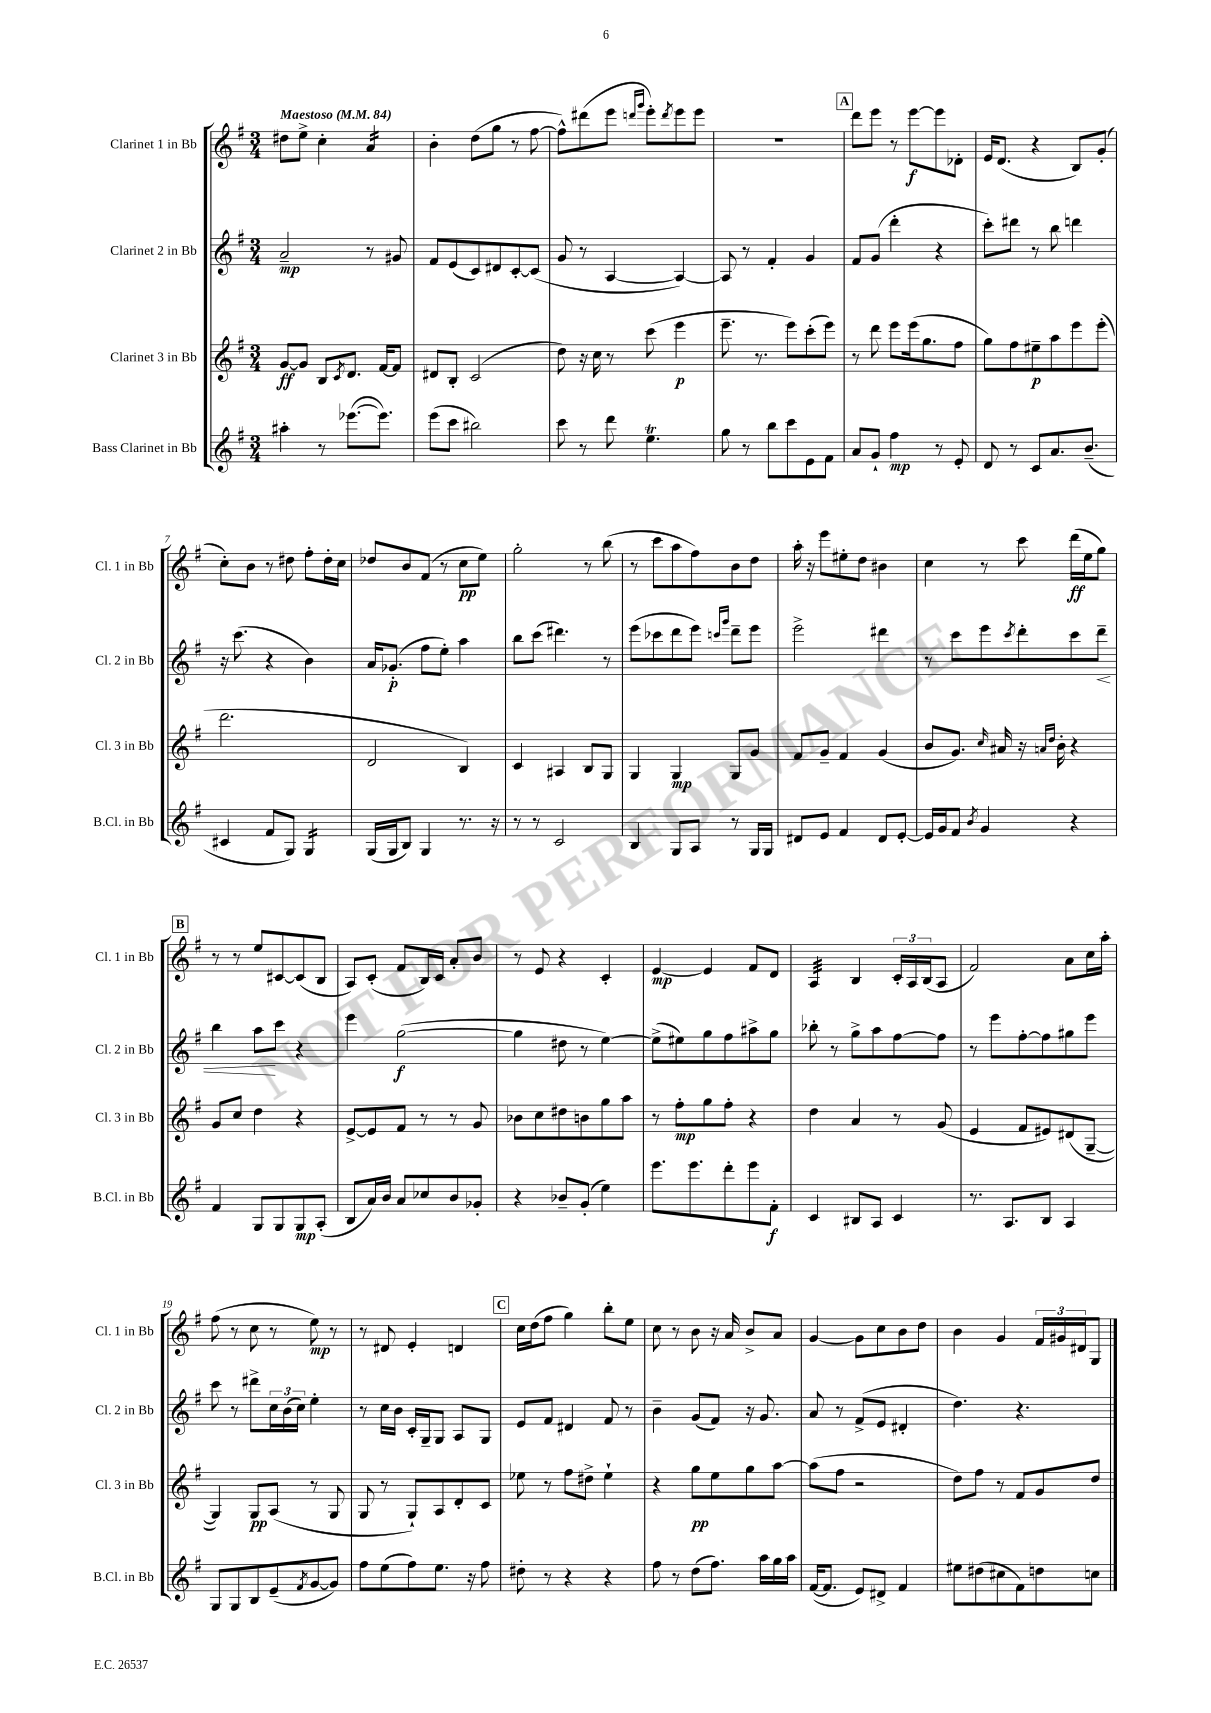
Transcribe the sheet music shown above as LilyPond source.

<<
\new StaffGroup <<
\new Staff = "s0" \with { instrumentName = "Clarinet 1 in Bb" shortInstrumentName = "Cl. 1 in Bb" } {
    \clef treble \key g \major \numericTimeSignature \time 3/4 \tempo "Maestoso" 4 = 84
    dis''8 e''8-> c''4-. a'4:16 |
    b'4-. d''8( g''8 r8 fis''8~ |
    fis''8-^) dis'''8( e'''8 \grace { d'''16 g'''16 } e'''8-.) \acciaccatura { d'''8 } e'''8 e'''8 |
    R2. |
    \mark \markup { \box "A" } d'''8 e'''8 r8 e'''8~\f e'''8 des'8-. |
    e'16 d'8.( r4 b8) g'8-.( |
    c''8-.) b'8 r8 dis''8 fis''8-. dis''16-. c''16 |
    des''8 b'8 fis'8( r8 c''8\pp e''8) |
    g''2-. r8 b''8( |
    r8 c'''8 a''8 fis''8) b'8 d''8 |
    a''16-. r16 e'''8 eis''8-. d''8 bis'4 |
    c''4 r8 c'''8 d'''16\ff( e''16 g''8) |
    \mark \markup { \box "B" } r8 r8 e''8 cis'8~ cis'8( b8 |
    a8) c'8-.( fis'8 b16) c'16 a'8-. b'8 |
    r8 e'8 r4 c'4-. |
    e'4~\mp e'4 fis'8 d'8 |
    a4:32 b4 \tuplet 3/2 { c'16-. a16 b16( } a8 |
    fis'2) a'8 c''16 a''16-. |
    fis''8( r8 c''8 r8 e''8\mp) r8 |
    r8 dis'8 e'4-. d'4 |
    \mark \markup { \box "C" } c''16 d''16( fis''8 g''4) b''8-. e''8 |
    c''8 r8 b'8 r16 a'16 b'8-> a'8 |
    g'4~ g'8 c''8 b'8 d''8 |
    b'4 g'4 \tuplet 3/2 { fis'16 gis'16 dis'16 } g8 \bar "|." |
}
\new Staff = "s1" \with { instrumentName = "Clarinet 2 in Bb" shortInstrumentName = "Cl. 2 in Bb" } {
    \clef treble \key g \major \numericTimeSignature \time 3/4
    a'2--\mp r8 gis'8 |
    fis'8 e'8( c'8) dis'8 c'8~-. c'8( |
    g'8 r8 a4~ a4~) |
    a8 r8 fis'4-. g'4 |
    \mark \markup { \box "A" } fis'8 g'8( d'''4-. r4 |
    c'''8-.) dis'''8 r8 b''8 d'''4 |
    r16 c'''8.( r4 b'4) |
    a'16 ges'8.-.\p( fis''8 e''8-.) a''4 |
    b''8 c'''8( dis'''4.) r8 |
    e'''8( ces'''8 d'''8 e'''8) \grace { c'''16 g'''16 } d'''8-- e'''8 |
    e'''2-> dis'''4 |
    r8 c'''8 e'''8 \acciaccatura { c'''8 } d'''8-. c'''8 d'''8--\< |
    \mark \markup { \box "B" } b''4 a''8\! c'''8 r4 |
    e'''4 g''2~\f( |
    g''4 dis''8 r8 e''4~) |
    e''8->( eis''8) g''8 fis''8 ais''8-> g''8 |
    bes''8-. r8 g''8-> a''8 fis''8~ fis''8 |
    r8 e'''8 fis''8~-. fis''8 gis''8 e'''8 |
    c'''8 r8 dis'''8-> \tuplet 3/2 { c''16 b'16( c''16) } e''4-. |
    r8 c''16 b'16 c'16-. g16-- g8 a8 g8 |
    \mark \markup { \box "C" } e'8 fis'8 dis'4 fis'8 r8 |
    b'4-- g'8( fis'8) r16 g'8. |
    a'8 r8 fis'8->( e'8 dis'4-. |
    d''4.) r4. \bar "|." |
}
\new Staff = "s2" \with { instrumentName = "Clarinet 3 in Bb" shortInstrumentName = "Cl. 3 in Bb" } {
    \clef treble \key g \major \numericTimeSignature \time 3/4
    g'8~\ff g'8 b8 \acciaccatura { c'8 } d'8. fis'16~ fis'8 |
    dis'8 b8-. c'2( |
    d''8) r16 c''16 r8 c'''8( e'''4\p |
    e'''8.-- r8. e'''8) c'''8-.( e'''8) |
    \mark \markup { \box "A" } r8 d'''8 e'''8 e'''16( g''8. fis''8 |
    g''8) fis''8 eis''8--\p a''8 e'''8 e'''8-.( |
    d'''2. |
    d'2 b4) |
    c'4 ais4 b8 g8 |
    g4 g4\mp g8 g'8 |
    fis'8 g'8-- fis'4 g'4( |
    b'8 g'8.) \grace { c''16 } ais'16 r16 \grace { a'16 d''16 } b'16-. r4 |
    \mark \markup { \box "B" } g'8 c''8 d''4 r4 |
    e'8~-> e'8 fis'8 r8 r8 g'8 |
    bes'8 c''8 dis''8 b'8 g''8 a''8 |
    r8 fis''8-.\mp g''8 fis''8-. r4 |
    d''4 a'4 r8 g'8( |
    e'4 fis'8 eis'8) dis'8( g8~-- |
    g4) g8\pp a8( r8 g8 |
    g8 r8 g8-!) a8 d'8-. c'8 |
    \mark \markup { \box "C" } ees''8 r8 fis''8 dis''8-> ees''4-! |
    r4 g''8\pp e''8 g''8 a''8~ |
    a''8( fis''8 r2 |
    d''8) fis''8 r8 fis'8 g'8 d''8 \bar "|." |
}
\new Staff = "s3" \with { instrumentName = "Bass Clarinet in Bb" shortInstrumentName = "B.Cl. in Bb" } {
    \clef treble \key g \major \numericTimeSignature \time 3/4
    ais''4-. r8 ees'''8.~( ees'''8.) |
    e'''8( c'''8 bis''2) |
    c'''8 r8 d'''8 e''4.\trill |
    g''8 r8 b''8 c'''8 e'8 fis'8 |
    \mark \markup { \box "A" } a'8 g'8-! fis''4\mp r8 e'8-. |
    d'8 r8 c'8 a'8. b'8.--( |
    cis'4 fis'8 g8) g4:16 |
    g16( g16 b8) g4 r8. r16 |
    r8 r8 c'2 |
    b4 g8 a8 r8 g16 g16 |
    dis'8 e'8 fis'4 dis'8 e'8~-. |
    e'16 g'16 fis'8 \acciaccatura { b'8 } g'4 r4 |
    \mark \markup { \box "B" } fis'4 g8 g8 g8\mp a8-.( |
    b8 a'16) b'16 a'8 ces''8 b'8 ges'8-. |
    r4 bes'8-- g'8-.( e''4) |
    e'''8. e'''8. d'''8-. e'''8 fis'8-.\f |
    c'4 bis8 a8 c'4 |
    r8. a8. b8 a4 |
    g8 g8 b8 e'8--( \acciaccatura { fis'8 } g'8~ g'8) |
    fis''8 e''8( fis''8) e''8. r16 fis''8 |
    \mark \markup { \box "C" } dis''8-. r8 r4 r4 |
    fis''8 r8 d''8( fis''8.) a''16 g''16 a''16 |
    fis'16~( fis'8. e'8) dis'8-> fis'4 |
    eis''8 dis''8( cis''8 fis'8) d''8 c''8 \bar "|." |
}
>>
>>
